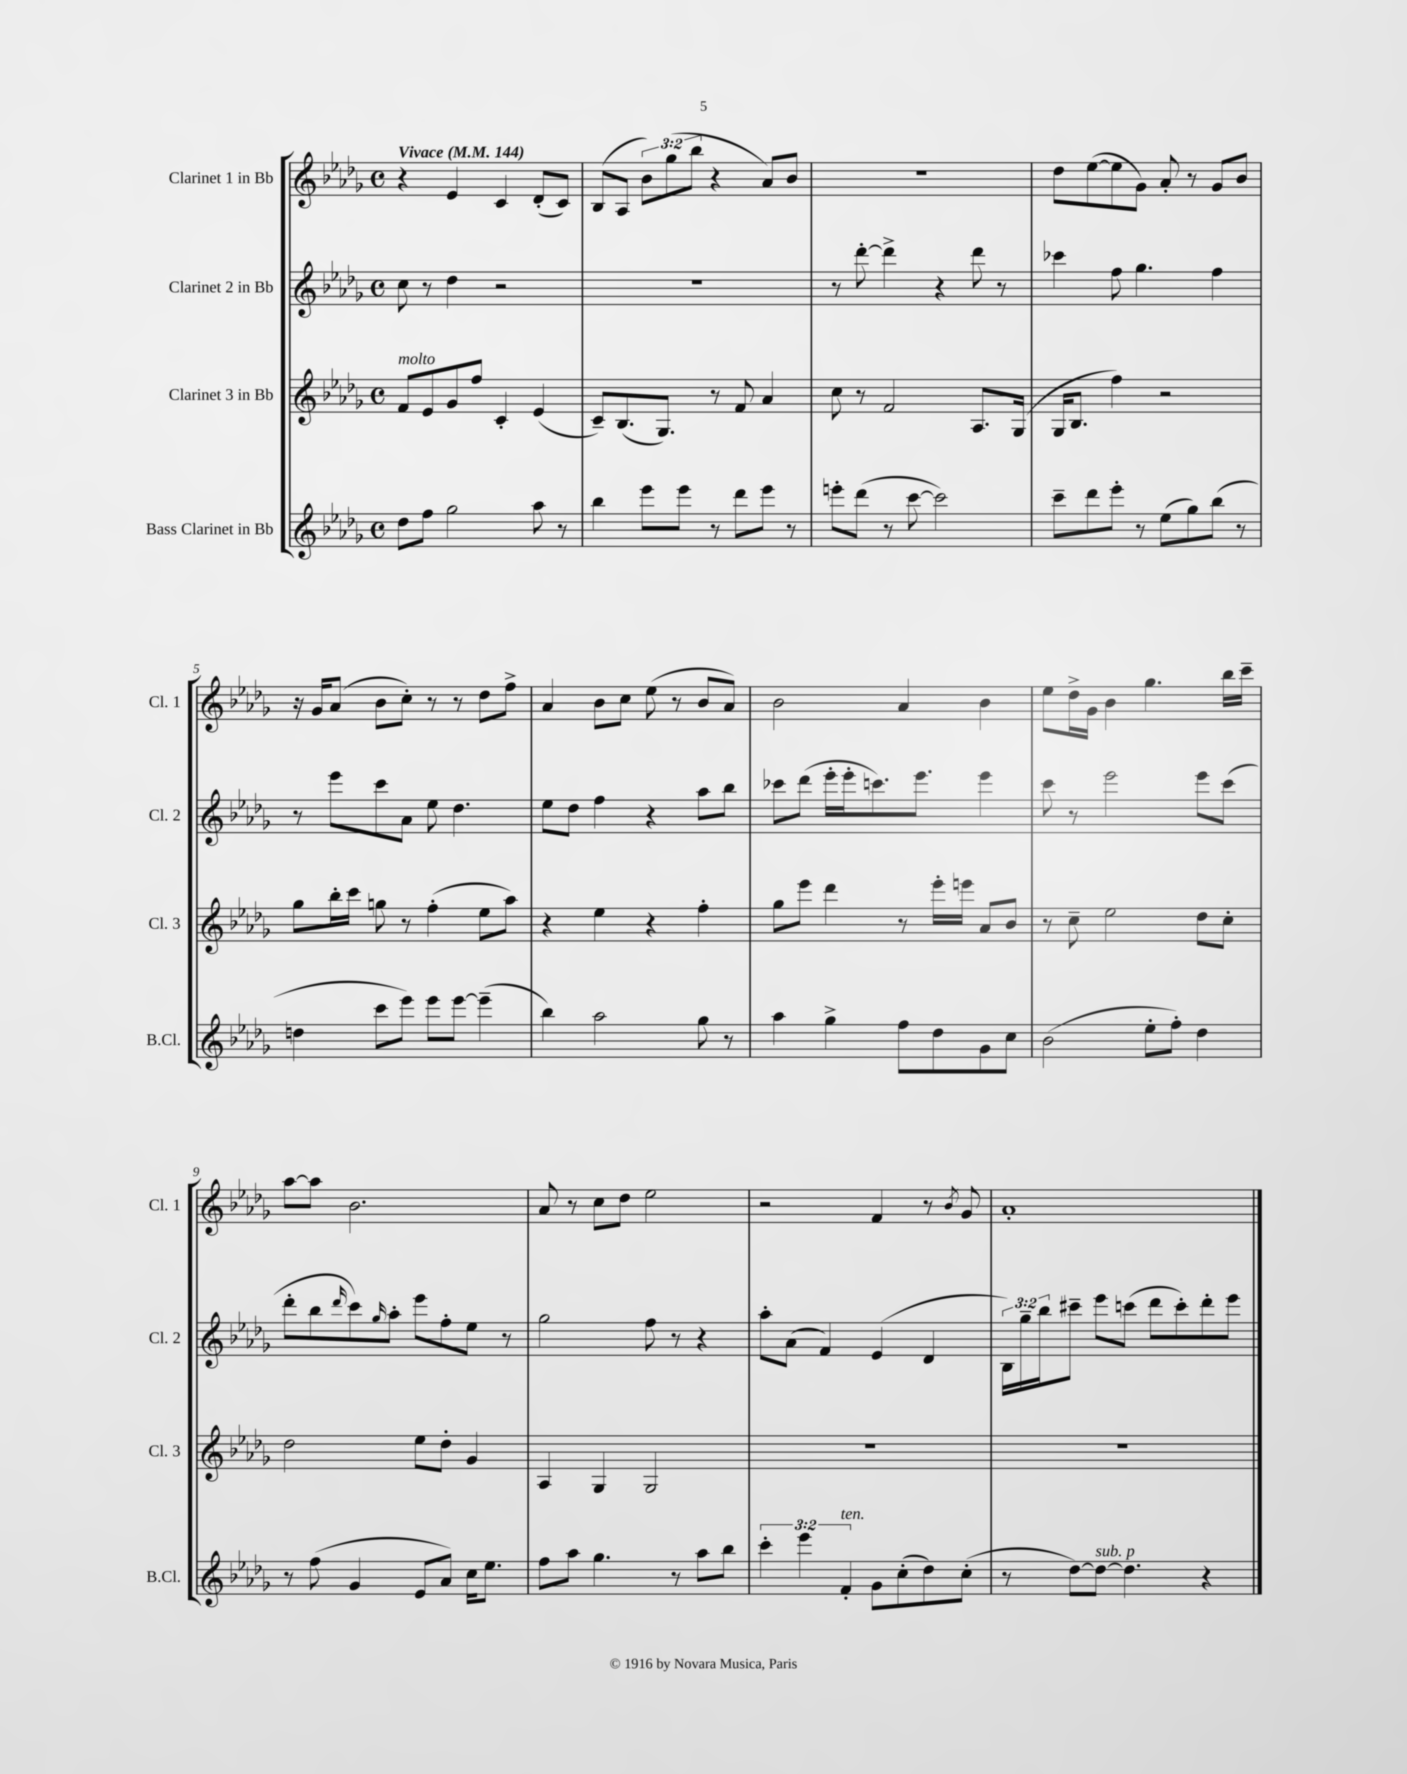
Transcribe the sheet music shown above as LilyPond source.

<<
\new StaffGroup <<
\new Staff = "s0" \with { instrumentName = "Clarinet 1 in Bb" shortInstrumentName = "Cl. 1" } {
    \clef treble \key des \major \defaultTimeSignature \time 4/4 \override Staff.TupletNumber.text = #tuplet-number::calc-fraction-text \tempo "Vivace" 4 = 144
    r4 ees'4 c'4 des'8-.( c'8) |
    bes8( aes8 \tuplet 3/2 { bes'8) ges''8( bes''8 } r4 aes'8) bes'8 |
    R1 |
    des''8 ees''8~( ees''8 ges'8) aes'8-. r8 ges'8 bes'8 |
    r16 ges'16 aes'8( bes'8 c''8-.) r8 r8 des''8 f''8-> |
    aes'4 bes'8 c''8 ees''8( r8 bes'8 aes'8) |
    bes'2 aes'4 bes'4 |
    ees''8 des''16-> ges'16 bes'4 ges''4. bes''16 c'''16-- |
    aes''8~ aes''8 bes'2. |
    aes'8 r8 c''8 des''8 ees''2 |
    r2 f'4 r8 \acciaccatura { bes'8 } ges'8 |
    aes'1-. \bar "|." |
}
\new Staff = "s1" \with { instrumentName = "Clarinet 2 in Bb" shortInstrumentName = "Cl. 2" } {
    \clef treble \key des \major \defaultTimeSignature \time 4/4 \override Staff.TupletNumber.text = #tuplet-number::calc-fraction-text
    c''8 r8 des''4 r2 |
    R1 |
    r8 des'''8~-. des'''4-> r4 des'''8 r8 |
    ces'''4 f''8 ges''4. f''4 |
    r8 ees'''8 c'''8 aes'8 ees''8 des''4. |
    ees''8 des''8 f''4 r4 aes''8 bes''8 |
    ces'''8 des'''8( ees'''16-. ees'''16-. c'''8.) ees'''8. ees'''4 |
    c'''8 r8 ees'''2 ees'''8 c'''8( |
    des'''8-. bes''8 \grace { des'''16 } c'''8) \grace { ges''16 } aes''8-. ees'''8 f''8-. ees''8 r8 |
    ges''2 f''8 r8 r4 |
    aes''8-. aes'8( f'4) ees'4( des'4 |
    \tuplet 3/2 { bes16) ges''16-- bes''16 } cis'''8-- ees'''8 c'''8( des'''8 c'''8-.) des'''8-. ees'''8 \bar "|." |
}
\new Staff = "s2" \with { instrumentName = "Clarinet 3 in Bb" shortInstrumentName = "Cl. 3" } {
    \clef treble \key des \major \defaultTimeSignature \time 4/4
    f'8^\markup { \italic "molto" } ees'8 ges'8 f''8 c'4-. ees'4( |
    c'8--) bes8.( ges8.) r8 f'8 aes'4 |
    c''8 r8 f'2 aes8. ges16( |
    ges16 bes8. f''4) r2 |
    ges''8 bes''16-. c'''16 g''8 r8 f''4-.( ees''8 aes''8) |
    r4 ees''4 r4 f''4-. |
    ges''8 ees'''8 des'''4 r8 ees'''16-. e'''16 aes'8 bes'8 |
    r8 c''8-- ees''2 des''8 c''8-. |
    des''2 ees''8 des''8-. ges'4 |
    aes4 ges4 ges2 |
    R1 |
    R1 \bar "|." |
}
\new Staff = "s3" \with { instrumentName = "Bass Clarinet in Bb" shortInstrumentName = "B.Cl." } {
    \clef treble \key des \major \defaultTimeSignature \time 4/4 \override Staff.TupletNumber.text = #tuplet-number::calc-fraction-text
    des''8 f''8 ges''2 aes''8 r8 |
    bes''4 ees'''8 ees'''8 r8 des'''8 ees'''8 r8 |
    e'''8-. des'''8( r8 c'''8~ c'''2) |
    c'''8-- des'''8 ees'''8-. r8 ees''8( ges''8) bes''8( r8 |
    d''4 c'''8 ees'''8) ees'''8 ees'''8~ ees'''4--( |
    bes''4) aes''2 ges''8 r8 |
    aes''4 ges''4-> f''8 des''8 ges'8 c''8 |
    bes'2( ees''8-. f''8-.) des''4 |
    r8 f''8( ges'4 ees'8 aes'8) c''16 ees''8. |
    f''8 aes''8 ges''4. r8 aes''8 bes''8 |
    \tuplet 3/2 { c'''4-. ees'''4 f'4-.^\markup { \italic "ten." } } ges'8 c''8-.( des''8) c''8-.( |
    r8 des''8~) des''8~^\markup { \italic "sub. p" } des''4. r4 \bar "|." |
}
>>
>>
